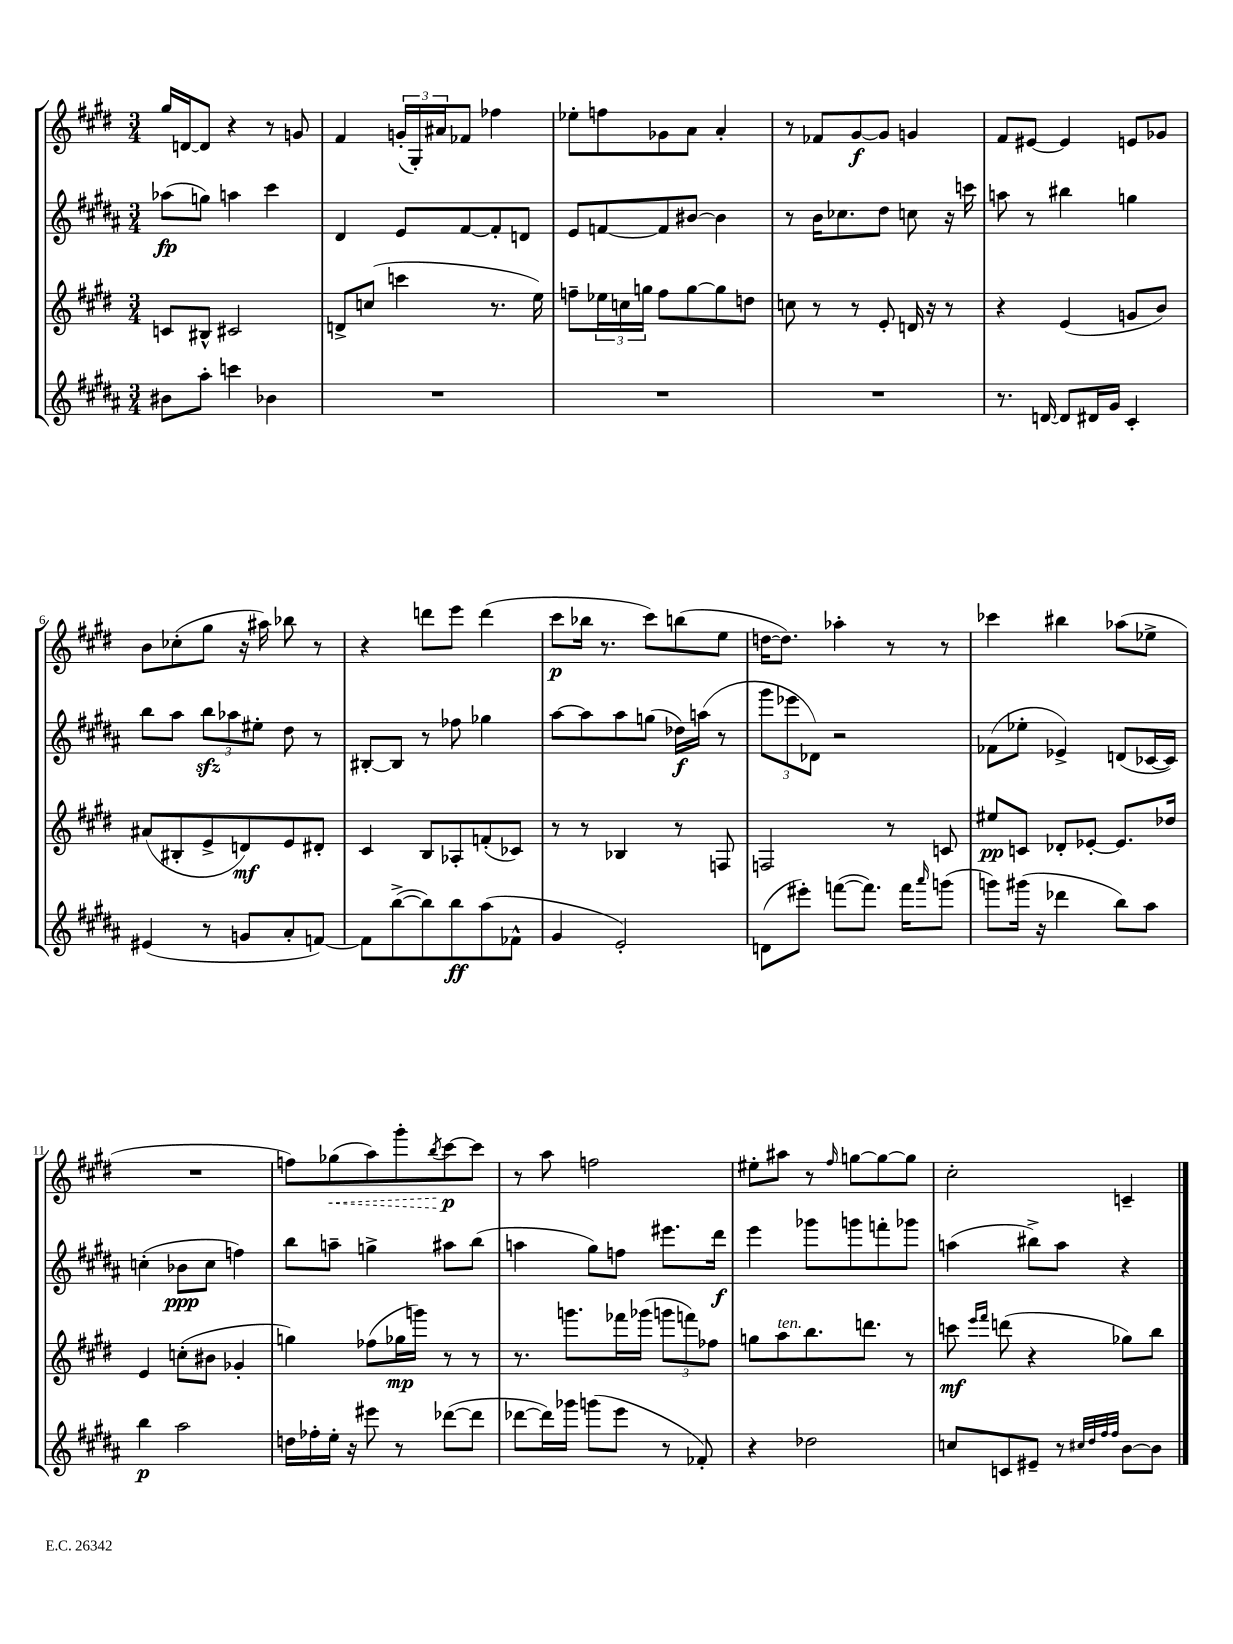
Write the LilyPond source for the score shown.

<<
\new StaffGroup <<
\new Staff = "s0" {
    \clef treble \key e \major \numericTimeSignature \time 3/4
    gis''16 d'16~ d'8 r4 r8 g'8 |
    fis'4 \tuplet 3/2 { g'16-.( gis16-.) ais'16 } fes'8 fes''4 |
    ees''8-. f''8 ges'8 a'8 a'4-. |
    r8 fes'8 gis'8~\f gis'8 g'4 |
    fis'8 eis'8~ eis'4 e'8 ges'8 |
    b'8 ces''8-.( gis''8 r16 ais''16) bes''8 r8 |
    r4 d'''8 e'''8 d'''4( |
    cis'''8\p bes''16 r8. cis'''8) b''8( e''8 |
    d''16~ d''8.) aes''4-. r8 r8 |
    ces'''4 bis''4 aes''8( ees''8-> |
    R2. |
    f''8) \once \override Hairpin.style = #'dashed-line ges''8\<( a''8) gis'''8-. \acciaccatura { b''8 } cis'''8~\p\! cis'''8 |
    r8 a''8 f''2 |
    eis''8-. ais''8 r8 \grace { fis''16 } g''8~ g''8~ g''8 |
    cis''2-. c'4-- \bar "|." |
}
\new Staff = "s1" {
    \clef treble \key b \major \numericTimeSignature \time 3/4
    aes''8\fp( g''8) a''4 cis'''4 |
    dis'4 e'8 fis'8~ fis'8-. d'8 |
    e'8 f'8~ f'8 bis'8~ bis'4 |
    r8 b'16 ces''8. dis''8 c''8 r16 c'''16 |
    a''8 r8 bis''4 g''4 |
    b''8 ais''8 \tuplet 3/2 { b''8\sfz aes''8 eis''8-. } dis''8 r8 |
    bis8~-. bis8 r8 fes''8 ges''4 |
    ais''8~ ais''8 ais''8 g''8( des''16\f) a''16( r8 |
    \tuplet 3/2 { gis'''8 ees'''8 des'8) } r2 |
    fes'8( ees''8-. ees'4->) d'8( ces'16~ ces'16) |
    c''4-.( bes'8\ppp c''8 f''4) |
    b''8 a''8-- g''4-> ais''8 b''8( |
    a''4 gis''8) f''8 eis'''8. dis'''16\f |
    e'''4 ges'''8 g'''8 f'''8-. ges'''8 |
    a''4( bis''8->) a''8 r4 \bar "|." |
}
\new Staff = "s2" {
    \clef treble \key e \major \numericTimeSignature \time 3/4
    c'8 bis8-^ cis'2 |
    d'8-> c''8( c'''4 r8. e''16) |
    f''8-- \tuplet 3/2 { ees''16 c''16 g''16 } f''8 g''8~ g''8 d''8 |
    c''8 r8 r8 e'8-. d'16 r16 r8 |
    r4 e'4( g'8 b'8) |
    ais'8( bis8-. e'8-> d'8\mf) e'8 dis'8-. |
    cis'4 b8 aes8-. f'8-.( ces'8) |
    r8 r8 bes4 r8 f8 |
    f2 r8 c'8 |
    eis''8\pp c'8 des'8-. ees'8~-. ees'8. des''16 |
    e'4 c''8-.( bis'8 ges'4-. |
    g''4) fes''8( ges''16\mp g'''16) r8 r8 |
    r8. g'''8. fes'''16 ges'''16( \tuplet 3/2 { g'''8 f'''8) fes''8 } |
    g''8 a''8^\markup { \italic "ten." } b''8. d'''8. r8 |
    c'''8\mf \grace { e'''16 fis'''16 } d'''8( r4 ges''8) b''8 \bar "|." |
}
\new Staff = "s3" {
    \clef treble \key b \major \numericTimeSignature \time 3/4
    bis'8 ais''8-. c'''4 bes'4 |
    R2. |
    R2. |
    R2. |
    r8. d'16~ d'8 dis'16 gis'16 cis'4-. |
    eis'4( r8 g'8 ais'8-. f'8~) |
    f'8 b''8~->( b''8) b''8\ff ais''8( fes'8-^ |
    gis'4 e'2-.) |
    d'8( eis'''8-.) f'''8~( f'''8.) f'''16 \grace { ais'''16 } g'''8( |
    g'''8) gis'''16( r16 des'''4 b''8) ais''8 |
    b''4\p ais''2 |
    d''16 fes''16-. e''16-. r16 eis'''8 r8 des'''8~( des'''8 |
    des'''8~ des'''16) ges'''16 g'''8( e'''8 r8 fes'8-.) |
    r4 des''2 |
    c''8 c'8 eis'8-- r8 \grace { cis''32 dis''32 fis''32 fis''32 } b'8~ b'8 \bar "|." |
}
>>
>>
